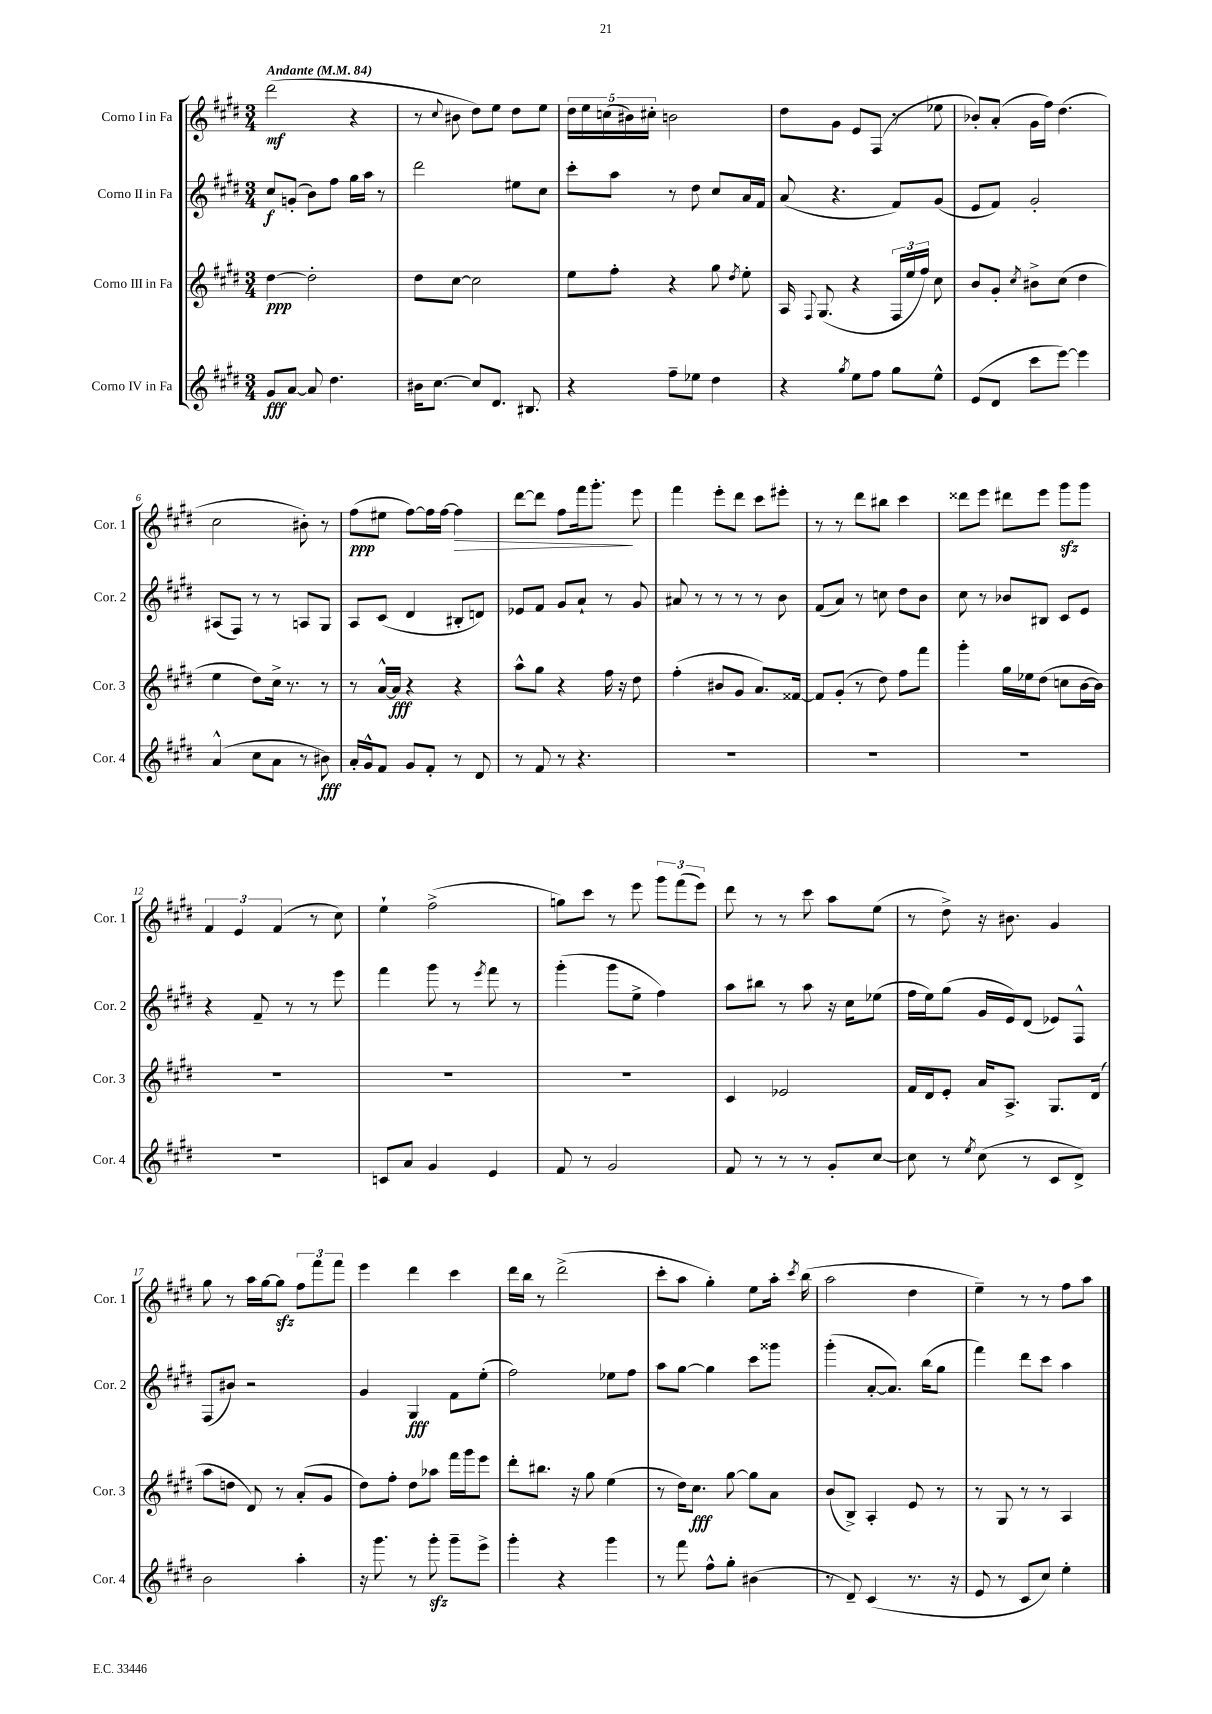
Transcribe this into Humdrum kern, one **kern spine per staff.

**kern	**kern	**kern	**kern
*staff4	*staff3	*staff2	*staff1
*clefG2	*clefG2	*clefG2	*clefG2
*k[f#c#g#d#]	*k[f#c#g#d#]	*k[f#c#g#d#]	*k[f#c#g#d#]
*M3/4	*M3/4	*M3/4	*M3/4
*MM84	*MM84	*MM84	*MM84
8g#	[4dd#	8cc#	(2ddd#
[8a	.	(8g'	.
8a]	2dd#']	8b)	.
4.dd#	.	8ff#	.
.	.	16gg#	4r
.	.	16aa	.
.	.	8r	.
=	=	=	=
16b#	8dd#	2ddd#	8r
[8.cc#	.	.	.
.	.	.	8qqcc#
.	[8cc#	.	8b#
8cc#]	2cc#]	.	8dd#)
8.d#	.	.	8ee
.	.	8ee#	8dd#
8.B#	.	.	.
.	.	8cc#	8ee
=	=	=	=
4r	8ee	8ccc#'	20dd#
.	.	.	20ee
.	.	.	(20cc
.	8ff#'	8aa	.
.	.	.	20b#)
.	.	.	20cc#'
8ff#~	4r	8r	2b
8ee-	.	8dd#	.
4dd#	8gg#	8cc#	.
.	8qdd#	.	.
.	8ee'	16a	.
.	.	16f#	.
=	=	=	=
4r	16A	(8a	8dd#
.	8qqF#	.	.
.	(8.G#	.	.
.	.	4.r	8g#
8qgg#	.	.	.
8ee	4r	.	8e
8ff#	.	.	(8F#
8gg#	24F#	8f#)	8r
.	24ee	.	.
.	24ff#)	.	.
8ee^^	8cc#	(8g#	8ee-
=	=	=	=
(8e	8b	8e	8b-')
8d#	8g#'	8f#)	(8a'
.	8qcc#	.	.
8ccc#	8b#^	2g#'	16g#
.	.	.	16ff#)
[8eee)	(8cc#	.	(4.dd#
4eee]	4dd#	.	.
=	=	=	=
(4a^^	4ee	(8A#	2cc#
.	.	8F#)	.
8cc#	8dd#)	8r	.
8a	16cc#^	8r	.
.	8.r	.	.
8r	.	8A	8b#')
8b#)	8r	8G#	8r
=	=	=	=
16a'	8r	8A	(8ff#
16g#^^	.	.	.
8f#	[16a^^	(8c#	8ee#
.	16a]	.	.
8g#	4r	4d#	[8ff#)
8f#'	.	.	16ff#]
.	.	.	[16ff#
8r	4r	8B#'	4ff#]
8d#	.	8d)	.
=	=	=	=
8r	8aa^^	8e-	[8ddd#
8f#	8gg#	8f#	8ddd#]
8r	4r	8g#	8ff#
4.r	.	8a`	16fff#
.	.	.	8.ggg#'
.	16ff#	8r	.
.	16r	.	.
.	8dd#	8g#	8eee
=	=	=	=
2.r	(4ff#'	8a#	4fff#
.	.	8r	.
.	8b#	8r	8eee'
.	8g#	8r	8ddd#
.	8.a)	8r	8ccc#
.	.	8b	8eee#'
.	[16f##	.	.
=	=	=	=
2.r	8f##]	(8f#	8r
.	(8g#'	8a)	8r
.	8r	8r	8ddd#
.	8dd#)	8cc	8bb#
.	8ff#	8dd#	4ccc#
.	8fff#	8b	.
=	=	=	=
2.r	4ggg#'	8cc#	8ddd##
.	.	8r	8eee
.	16gg#	8b-	8ddd#
.	16ee-	.	.
.	(8dd#	8B#	8eee
.	8cc	8c#	8ggg#
.	[16b	8e	8ggg#
.	16b])	.	.
=	=	=	=
2.r	2.r	4r	6f#
.	.	.	6e
.	.	8f#~	.
.	.	.	(6f#
.	.	8r	.
.	.	8r	8r
.	.	8eee	8cc#)
=	=	=	=
8c	2.r	4fff#	4ee`
8a	.	.	.
4g#	.	8ggg#	(2ff#^
.	.	8r	.
.	.	8qeee	.
4e	.	8fff#	.
.	.	8r	.
=	=	=	=
8f#	2.r	(4ggg#'	8gg)
8r	.	.	8ccc#
2g#	.	8ggg#	8r
.	.	8ee^	8eee
.	.	4ff#)	12ggg#
.	.	.	(12fff#
.	.	.	12eee)
=	=	=	=
8f#	4c#	8aa	8ddd#
8r	.	8bb#	8r
8r	2e-	8r	8r
8r	.	8aa	8ccc#
8g#'	.	16r	8aa
.	.	16cc#	.
[8cc#	.	(8ee-	(8ee
=	=	=	=
8cc#]	16f#	16ff#	8r
.	16d#	16ee)	.
8r	8e'	(8gg#	8dd#^)
8qee	.	.	.
(8cc#	16a	16g#	16r
.	8.A^	16e)	8.b#
8r	.	(8d#	.
8c#	8.G#	8e-)	4g#
8d#^)	.	8F#^^	.
.	(16d#	.	.
=	=	=	=
2b	8aa	(8F#	8gg#
.	8dd	8b#)	8r
.	8d#)	2r	16aa
.	.	.	[16gg#
.	8r	.	8gg#]
4aa'	(8a'	.	12ff#
.	.	.	12fff#
.	8g#	.	.
.	.	.	12fff#
=	=	=	=
16r	8dd#)	4g#	4eee
8.ggg#	.	.	.
.	8ff#'	.	.
8r	8dd#	4G#	4ddd#
8ggg#'	8aa-	.	.
8ggg#~	16fff#	8f#	4ccc#
.	16ggg#	.	.
8eee^	8eee	(8ee'	.
=	=	=	=
4ggg#'	8ddd#'	2ff#)	16ddd#
.	.	.	16bb
.	8.bb#	.	8r
4r	.	.	(2ddd#^
.	16r	.	.
.	8gg#	.	.
4ggg#	(4ee	8ee-	.
.	.	8ff#	.
=	=	=	=
8r	8r	8aa	8ccc#'
8fff#	16dd#)	[8gg#	8aa
.	8.cc#	.	.
8ff#^^	.	4gg#]	4gg#')
8gg#'	[8gg#	.	.
(4b#	8gg#]	8ccc#	8ee
.	8a	8ggg##	16aa'
.	.	.	8qccc#
.	.	.	(16bb
=	=	=	=
8r	(8b	(4ggg#'	2aa
8d#~)	8B^)	.	.
(4c#	4A'	[8a'	.
.	.	8.a])	.
8.r	8e	.	4dd#
.	.	(16bb	.
.	8r	8gg#	.
16r	.	.	.
=	=	=	=
8e	8r	4fff#)	4ee~)
8r	8G#	.	.
8c#	8r	8ddd#	8r
8cc#)	8r	8ccc#	8r
4ee'	4A	4aa	8ff#
.	.	.	8aa
==	==	==	==
*-	*-	*-	*-
